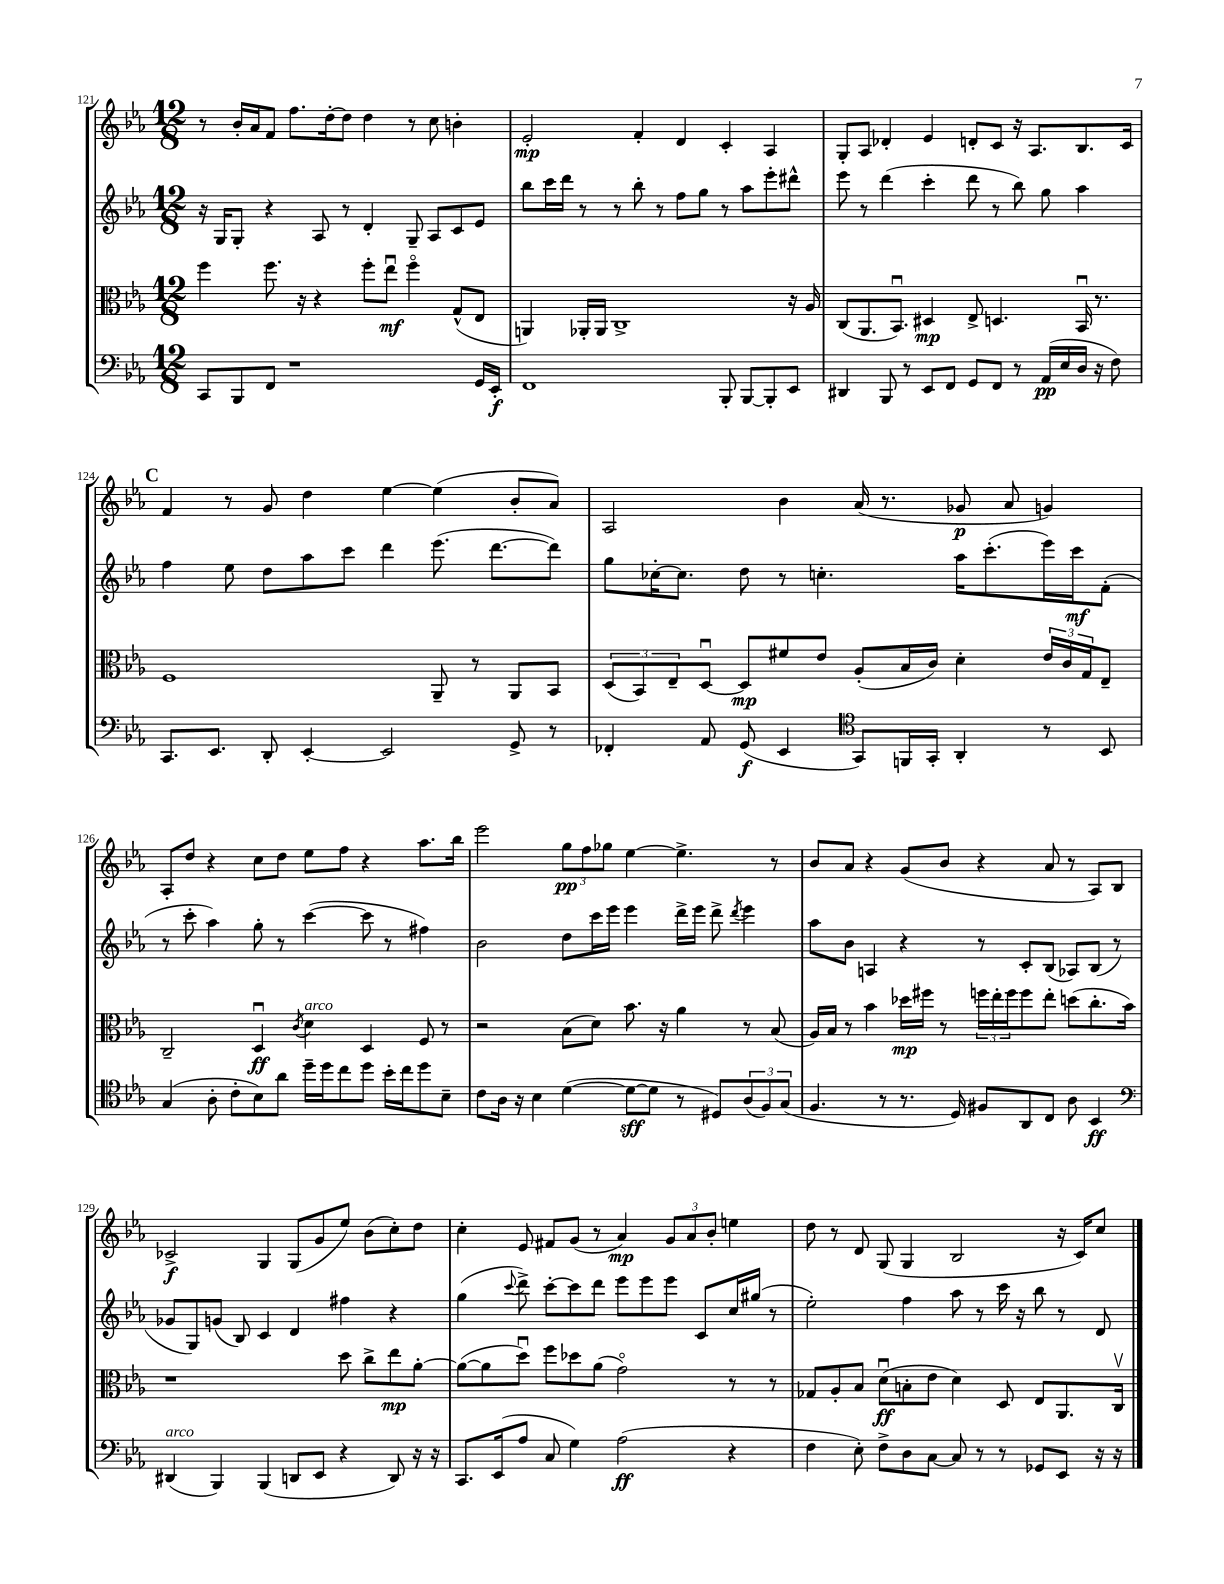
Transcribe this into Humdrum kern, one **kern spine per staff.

**kern	**dynam	**kern	**dynam	**kern	**dynam	**kern	**dynam
*part4	*part4	*part3	*part3	*part2	*part2	*part1	*part1
*staff4	*staff4	*staff3	*staff3	*staff2	*staff2	*staff1	*staff1
*clefF4	*	*clefC3	*	*clefG2	*	*clefG2	*
*k[b-e-a-]	*	*k[b-e-a-]	*	*k[b-e-a-]	*	*k[b-e-a-]	*
*M12/8	*	*M12/8	*	*M12/8	*	*M12/8	*
=121	=121	=121	=121	=121	=121	=121	=121
8CC/L	.	4ff\	.	16r	.	8r	.
.	.	.	.	16G/KL	.	.	.
8BBB-/	.	.	.	8G'/J	.	16b-'/LL	.
.	.	.	.	.	.	16a-/J	.
8FF/J	.	8.ff\	.	4r	.	8f/J	.
1r	.	.	.	.	.	8.ff\L	.
.	.	16r	.	.	.	.	.
.	.	4r	.	8A-/	.	.	.
.	.	.	.	.	.	[16dd'\k	.
.	.	.	.	8r	.	8dd\J]	.
.	.	8ff'\L	.	4d'/	.	4dd\	.
.	.	8ee-u\J	mf	.	.	.	.
.	.	4ff\	.	8G~/	.	8r	.
.	.	.	.	8A-/L	.	8cc\	.
.	.	(8G^^/L	.	8c/	.	4bn'\	.
16GG/LL	.	8E-/J	.	8e-/J	.	.	.
16EE-'/JJ	f	.	.	.	.	.	.
=122	=122	=122	=122	=122	=122	=122	=122
1FF	.	4AAn/)	.	8bb-\L	.	2e-'/	mp
.	.	.	.	16ccc\L	.	.	.
.	.	.	.	16ddd\JJ	.	.	.
.	.	16AA-X'/LL	.	8r	.	.	.
.	.	16AA-/JJ	.	.	.	.	.
.	.	1C^	.	8r	.	.	.
.	.	.	.	8bb-'\	.	4f'/	.
.	.	.	.	8r	.	.	.
.	.	.	.	8ff\L	.	4d/	.
.	.	.	.	8gg\J	.	.	.
8BBB-'/	.	.	.	8r	.	4c'/	.
[8BBB-/L	.	.	.	8aa-\L	.	.	.
8BBB-'/]	.	.	.	8eee-'\	.	4A-/	.
8EE-/J	.	16r	.	8ddd#X^^\J	.	.	.
.	.	16A-/	.	.	.	.	.
=123	=123	=123	=123	=123	=123	=123	=123
4DD#X/	.	(8C/L	.	8eee-\	.	8G'/L	.
.	.	8.AA-/	.	8r	.	8A-/J	.
8BBB-/	.	.	.	(4ddd\	.	4d-X'/	.
.	.	8.BB-u/J)	.	.	.	.	.
8r	.	.	.	.	.	.	.
8EE-/L	.	4D#X/	mp	4ccc'\	.	4e-/	.
8FF/J	.	.	.	.	.	.	.
8GG/L	.	8E-^/	.	8ddd\	.	8dn'/L	.
8FF/J	.	4.Dn/	.	8r	.	8c/J	.
8r	.	.	.	8bb-\)	.	16r	.
.	.	.	.	.	.	8.A-/L	.
(16AA-/LL	pp	.	.	8gg\	.	.	.
16E-/	.	.	.	.	.	.	.
16D/JJ	.	16BB-u/	.	4aa-\	.	8.B-/	.
16r	.	8.r	.	.	.	.	.
8F\)	.	.	.	.	.	.	.
.	.	.	.	.	.	16c/Jk	.
!!LO:LB:g=z
!!LO:REH:place=s1:t=C
=124	=124	=124	=124	=124	=124	=124	=124
8.CC/L	.	1F	.	4ff\	.	4f/	.
8.EE-/J	.	.	.	.	.	.	.
.	.	.	.	8ee-\	.	8r	.
8DD'/	.	.	.	8dd\L	.	8g/	.
[4EE-'/	.	.	.	8aa-\	.	4dd\	.
.	.	.	.	8ccc\J	.	.	.
2EE-/]	.	.	.	4ddd\	.	[4ee-\	.
.	.	8AA-~/	.	(8.eee-\	.	(4ee-\]	.
.	.	8r	.	.	.	.	.
.	.	.	.	[8.ddd\L	.	.	.
8GG^/	.	8AA-/L	.	.	.	8b-'/L	.
8r	.	8BB-/J	.	8ddd\J])	.	8a-/J)	.
=125	=125	=125	=125	=125	=125	=125	=125
4FF-X'/	.	(12D/L	.	8gg\L	.	2A-/	.
.	.	12BB-/)	.	.	.	.	.
.	.	.	.	[16cc-X'\K	.	.	.
.	.	12E-~/	.	.	.	.	.
.	.	.	.	8.cc-\J]	.	.	.
8AA-/	.	[8Du/J	.	.	.	.	.
(8GG/	f	8D/L]	mp	8dd\	.	.	.
4EE-/	.	8f#X/	.	8r	.	4b-\	.
.	.	8e-/J	.	4.ccn'\	.	.	.
*clefC4	*	*	*	*	*	*	*
8GG/L)	.	(8A-'/L	.	.	.	(16a-/	.
.	.	.	.	.	.	8.r	.
16FFn/L	.	16B-/L	.	.	.	.	.
16GG'/JJ	.	16c/JJ)	.	.	.	.	.
4AA-'/	.	4d'\	.	16aa-\KL	.	8g-X/	p
.	.	.	.	(8.ccc'\	.	.	.
.	.	.	.	.	.	8a-/	.
8r	.	24e-/LL	.	16eee-\L)	.	4gn/)	.
.	.	24c/	.	.	.	.	.
.	.	.	.	16ccc\J	mf	.	.
.	.	24G/J	.	.	.	.	.
8BB-/	.	8E-~/J	.	(8f'\J	.	.	.
!!LO:LB:g=z
=126	=126	=126	=126	=126	=126	=126	=126
(4G/	.	2C~/	.	8r	.	8A-'/L	.
.	.	.	.	8ccc'\	.	8dd/J	.
8A-'\	.	.	.	4aa-\)	.	4r	.
8c'\L	.	.	.	.	.	.	.
8B-\)	.	4Du/	ff	8gg'\	.	8cc\L	.
8a-\J	.	.	.	8r	.	8dd\J	.
.	.	8qc/	.	.	.	.	.
!	!	!LO:TX:a:i:t=arco	!	!	!	!	!
16dd~\LL	.	4d\	.	([4ccc\	.	8ee-\L	.
16dd\J	.	.	.	.	.	.	.
8cc\	.	.	.	.	.	8ff\J	.
8dd\J	.	4D/	.	8ccc\]	.	4r	.
16b-'\LL	.	.	.	8r	.	.	.
16cc\J	.	.	.	.	.	.	.
8dd\	.	8F/	.	4ff#X\)	.	8.aa-\L	.
8B-~\J	.	8r	.	.	.	.	.
.	.	.	.	.	.	16bb-\Jk	.
=127	=127	=127	=127	=127	=127	=127	=127
8c\L	.	2r	.	2b-\	.	2eee-\	.
16A-\Jk	.	.	.	.	.	.	.
16r	.	.	.	.	.	.	.
4B-\	.	.	.	.	.	.	.
([4d\	.	(8B-\L	.	8dd\L	.	12gg\L	pp
.	.	.	.	.	.	12ff\	.
.	.	8d\J)	.	16ccc\L	.	.	.
.	.	.	.	.	.	12gg-X\J	.
.	.	.	.	16eee-\JJ	.	.	.
8d\L_	sff	8.b-\	.	4eee-\	.	[4ee-\	.
8d\J]	.	.	.	.	.	.	.
.	.	16r	.	.	.	.	.
8r	.	4a-\	.	16ddd^\LL	.	4.ee-^\]	.
.	.	.	.	16eee-\JJ	.	.	.
8D#X/L)	.	.	.	8ddd^\	.	.	.
.	.	.	.	8qddd/	.	.	.
(12A-/	.	8r	.	4eee-\	.	.	.
12F/)	.	.	.	.	.	.	.
.	.	(8B-/	.	.	.	8r	.
(12G/J	.	.	.	.	.	.	.
=128	=128	=128	=128	=128	=128	=128	=128
4.F/	.	16A-/LL)	.	8aa-\L	.	8b-/L	.
.	.	16B-/JJ	.	.	.	.	.
.	.	8r	.	8b-\J	.	8a-/J	.
.	.	4b-\	.	4An/	.	4r	.
8r	.	.	.	.	.	.	.
8.r	.	16dd-X\LL	mp	4r	.	(8g/L	.
.	.	16ff#X\JJ	.	.	.	.	.
.	.	8r	.	.	.	8b-/J	.
16D/)	.	.	.	.	.	.	.
8F#X/L	.	24ffn\LL	.	8r	.	4r	.
.	.	24ee-'\	.	.	.	.	.
.	.	24ff\J	.	.	.	.	.
8AA-/	.	8ff\	.	8c'/L	.	.	.
8C/J	.	8ee-'\J	.	(8B-/J	.	8a-/	.
8A-\	.	(8ddn\L	.	8A-X/L)	.	8r	.
4BB-/	ff	8.cc'\	.	(8B-/J	.	8A-/L)	.
.	.	.	.	8r	.	8B-/J	.
.	.	16b-\Jk)	.	.	.	.	.
!!LO:LB:g=z
=129	=129	=129	=129	=129	=129	=129	=129
*clefF4	*	*	*	*	*	*	*
!LO:TX:a:i:t=arco	!	!	!	!	!	!	!
(4DD#X/	.	1r	.	8g-X/L	.	2c-X^/	f
.	.	.	.	8G/)	.	.	.
4BBB-/)	.	.	.	(8gn/J	.	.	.
.	.	.	.	8B-/)	.	.	.
(4BBB-/	.	.	.	4c/	.	4G/	.
8DDn/L	.	.	.	4d/	.	(8G/L	.
8EE-/J	.	.	.	.	.	8g/	.
4r	.	8dd\	.	4ff#X\	.	8ee-/J)	.
.	.	8cc^\L	.	.	.	(8b-\L	.
8DD/)	.	8ee-\	mp	4r	.	8cc'\)	.
16r	.	[8a-'\J	.	.	.	8dd\J	.
16r	.	.	.	.	.	.	.
=130	=130	=130	=130	=130	=130	=130	=130
8.CC/L	.	(8a-\L_	.	(4gg\	.	4cc'\	.
.	.	8a-\]	.	.	.	.	.
(16EE-/k	.	.	.	.	.	.	.
.	.	.	.	8qqccc/	.	.	.
8A-/J	.	8ddu\J)	.	8ddd^\)	.	8e-/	.
8C/	.	8ff\L	.	[8ccc'\L	.	8f#X/L	.
4G\)	.	8dd-X\	.	8ccc\]	.	(8g/J	.
.	.	(8a-\J	.	8ddd\J	.	8r	.
(2A-\	ff	2g\)	.	8eee-\L	.	4a-/)	mp
.	.	.	.	8eee-\	.	.	.
.	.	.	.	8eee-\J	.	12g/L	.
.	.	.	.	.	.	12a-/	.
.	.	.	.	8c/L	.	.	.
.	.	.	.	.	.	12b-'/J	.
4r	.	8r	.	16cc/L	.	4een\	.
.	.	.	.	(16gg#X/JJ	.	.	.
.	.	8r	.	8r	.	.	.
=131	=131	=131	=131	=131	=131	=131	=131
4F\	.	8G-X/L	.	2ee-'\)	.	8dd\	.
.	.	8A-'/	.	.	.	8r	.
8E-'\)	.	8B-/J	.	.	.	8d/	.
8F^\L	.	(8du\L	ff	.	.	(8G/	.
8D\	.	8Bn'\	.	4ff\	.	4G/	.
[8C\J	.	8e-\J	.	.	.	.	.
8C/]	.	4d\)	.	8aa-\	.	2B-/	.
8r	.	.	.	8r	.	.	.
8r	.	8D/	.	16ccc\	.	.	.
.	.	.	.	16r	.	.	.
8GG-X/L	.	8E-/L	.	8bb-\	.	.	.
8EE-/J	.	8.AA-/	.	8r	.	16r	.
.	.	.	.	.	.	16c/KL)	.
16r	.	.	.	8d/	.	8cc/J	.
16r	.	16Cv/Jk	.	.	.	.	.
==	==	==	==	==	==	==	==
*-	*-	*-	*-	*-	*-	*-	*-
